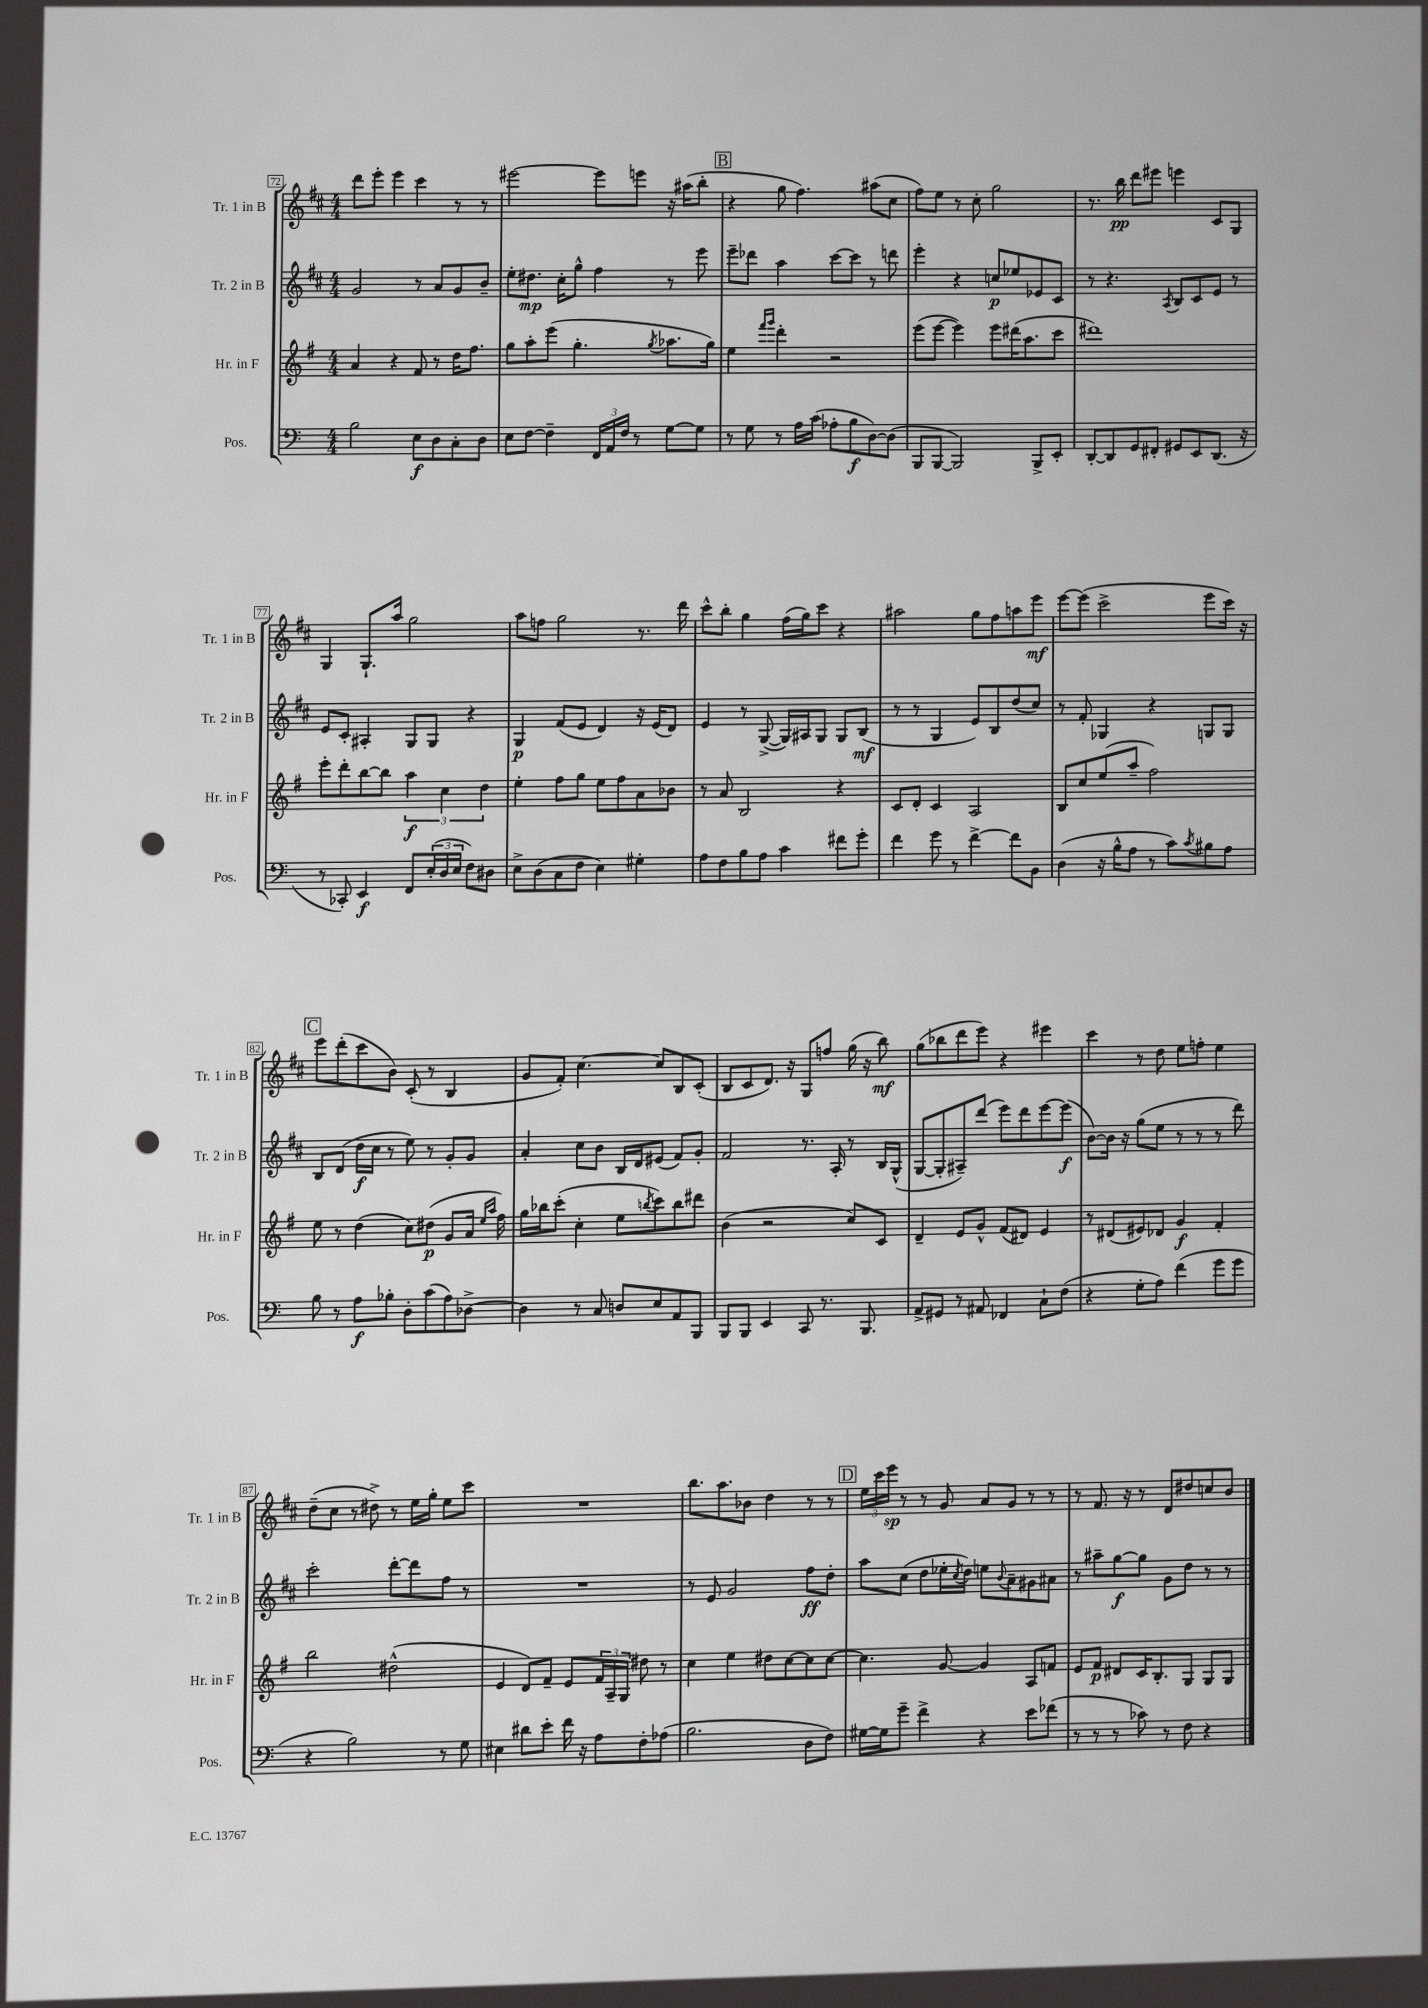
<<
\new StaffGroup <<
\new Staff = "s0" \with { instrumentName = "Tr. 1 in B" shortInstrumentName = "Tr. 1 in B" } {
    \clef treble \key d \major \numericTimeSignature \time 4/4
    d'''8 e'''8-. e'''4 cis'''4 r8 r8 |
    eis'''2~ eis'''8 e'''8 r16 ais''16( b''8-. |
    \mark \markup { \box "B" } r4 g''8 fis''4.) ais''8( cis''8 |
    fis''8) e''8 r8 cis''8-. g''2 |
    r8. b''16\pp d'''8 eis'''8 e'''4 cis'8 g8 |
    g4 g8.-! a''16 g''2 |
    a''8 f''8 g''2 r8. d'''16 |
    cis'''8-^ b''8-. g''4 fis''16( g''16) cis'''8 r4 |
    ais''2 g''8 fis''8 a''8 e'''8\mf |
    e'''8~ e'''8( cis'''2-> e'''8 cis'''16) r16 |
    \mark \markup { \box "C" } e'''8 d'''8-.( cis'''8 b'8) cis'8-.( r8 b4 |
    g'8 fis'8-.) cis''4.~ cis''8 b8 cis'8-.( |
    b8 cis'8 d'8.) r16 g8 f''8 g''16( r16 b''8\mf) |
    g''8( bes''8 d'''8 e'''8) r4 eis'''4 |
    cis'''4 r8 d''8 e''8 f''8-. e''4 |
    d''8--( cis''8 r8 dis''8->) r8 e''16 g''16-. e''8 cis'''8 |
    R1 |
    b''8. a''8. bes'8 d''4 r8 r8 |
    \mark \markup { \box "D" } \tuplet 3/2 { e''16 cis'''16 e'''16\sp } r8 r8 g'8 a'8 g'8 r8 r8 |
    r8 fis'8. r16 r8 d'8 dis''8 c''8 b'8 \bar "|." |
}
\new Staff = "s1" \with { instrumentName = "Tr. 2 in B" shortInstrumentName = "Tr. 2 in B" } {
    \clef treble \key d \major \numericTimeSignature \time 4/4
    g'2 r8 a'8 g'8 b'8-- |
    e''8-. dis''8.\mp cis''16-. g''8-^ fis''4 r8 e'''8 |
    \mark \markup { \box "B" } e'''8-- des'''8 a''4 cis'''8~ cis'''8 r8 d'''8 |
    e'''4-. r4 c''8\p ees''8 ees'8 cis'8 |
    r8 r4. \acciaccatura { a8 } b8 cis'8 e'8 r8 |
    e'8 cis'8-. ais4-. g8 g8 r4 |
    g4\p fis'8( e'8 d'4) r16 e'16( d'8) |
    e'4 r8 g8~->( g16) ais16 g8 g8 b8\mf( |
    r8 r8 g4 e'8) b8 d''8( cis''8) |
    r8 fis'8-. ges4 r4 g8 g8 |
    \mark \markup { \box "C" } b8 d'8( d''16\f cis''16 r8 e''8) r8 g'8-. g'8 |
    a'4-. cis''8 b'8 b16 d'16 eis'8( fis'8) g'8-. |
    fis'2 r8. a16-. r8 b16 g16-^( |
    g8~ g8-. ais8--) d'''8( e'''8) d'''8 e'''8~ e'''8\f( |
    b'8~) b'16 r16 g''8( e''8 r8 r8 r8 d'''8) |
    cis'''2-. d'''8~-. d'''8 fis''8 r8 |
    R1 |
    r8 e'8 g'2 fis''8\ff d''8-. |
    \mark \markup { \box "D" } a''8 cis''8( d''8 ees''16-. \acciaccatura { cis''8 } d''16) e''8 \appoggiatura { b'8 } a'8-- gis'8 ais'8 |
    r8 ais''8-- g''8~\f g''8 g'8 d''8 r8 r8 \bar "|." |
}
\new Staff = "s2" \with { instrumentName = "Hr. in F" shortInstrumentName = "Hr. in F" } {
    \clef treble \key g \major \numericTimeSignature \time 4/4
    a'4 r4 fis'8 r8 d''16 fis''8. |
    g''8 a''8-. e'''8( g''4.-. \acciaccatura { g''8 } aes''8. g''16) |
    \mark \markup { \box "B" } e''4 \grace { fis'''16 g'''16 } d'''4-. r2 |
    e'''8( e'''8~ e'''4) e'''8 dis'''16( a''8. c'''8 |
    dis'''1) |
    e'''8-. d'''8-. b''8~ b''8 \tuplet 3/2 { a''4\f c''4 d''4 } |
    e''4-. fis''8 g''8 e''8 fis''8 a'8 bes'8 |
    r8 a'8 b2 r4 |
    c'8 d'8-. c'4 a2 |
    b8 c''8 e''8( a''8-- fis''2) |
    \mark \markup { \box "C" } e''8 r8 d''4( c''8) dis''8\p( g'8 a'16 \grace { e''16 a''16 } fis''16) |
    g''16 bes''16 c'''8-.( c''4-. e''8 \acciaccatura { b''8 } c'''8) b''8 dis'''8 |
    b'4( r2 c''8) c'8 |
    d'4-- e'8 g'8-^ fis'8( dis'8) e'4 |
    r8 dis'8( eis'8) des'8 g'4\f fis'4-. |
    b''2 dis''2-^( |
    e'4 d'8) fis'8-- e'8 \tuplet 3/2 { fis'16 a16-- g16 } dis''8 r8 |
    c''4 e''4 dis''8 c''8~ c''8 c''8~ |
    \mark \markup { \box "D" } c''4. g'8~ g'4 a8 f'8 |
    e'8 fis'8\p dis'8 c'16 b8.-. g8 g8 g8 \bar "|." |
}
\new Staff = "s3" \with { instrumentName = "Pos." shortInstrumentName = "Pos." } {
    \clef bass \key c \major \numericTimeSignature \time 4/4
    b2 e8\f d8 c8-. d8 |
    e8 f8~ f4-- \tuplet 3/2 { f,16 a,16 f16 } r8 g8~ g8 |
    \mark \markup { \box "B" } r8 g8 r8 a16 c'16( aes8-. b8\f d8~) d8( |
    b,,8 b,,8~ b,,2) b,,8-> e,8-. |
    d,8~-. d,8 g,8 fis,8-. gis,8 e,8 d,8.( r16 |
    r8 ces,8-.) e,4\f f,8 \tuplet 3/2 { e16-.( d16 e16 } f8) dis8 |
    e8-> d8( c8 f8 e4) gis4-. |
    a8 f8 b8 a8 c'4 fis'8 g'8-. |
    f'4 g'8 r8 f'4~-> f'8 b,8 |
    d4( r16 b16-^ a8 r8 c'8) \acciaccatura { c'8 } bis8 a8 |
    \mark \markup { \box "C" } b8 r8 a8\f bes8-. d8-. c'8( a8) des8~-> |
    des4 r8 c8 d8 e8 a,8 b,,8 |
    b,,8 b,,8 e,4 c,8 r8. b,,8. |
    a,8-> gis,8 r8 ais,8 fes,4 c8-! f8( |
    r4 g8-. a8) f'4( g'8 g'8 |
    r4 b2) r8 g8 |
    eis4 dis'8 e'8-. f'16 r16 a8 f8-. aes8( |
    b2. d8 f8) |
    \mark \markup { \box "D" } gis16~ gis16 g'8-- f'4-> r4 e'8 fes'8( |
    r8 r8 r8 ces'8) r8 f8 r4 \bar "|." |
}
>>
>>
\layout { \context { \Score currentBarNumber = #72 \override BarNumber.stencil = #(make-stencil-boxer 0.1 0.3 ly:text-interface::print) } }
